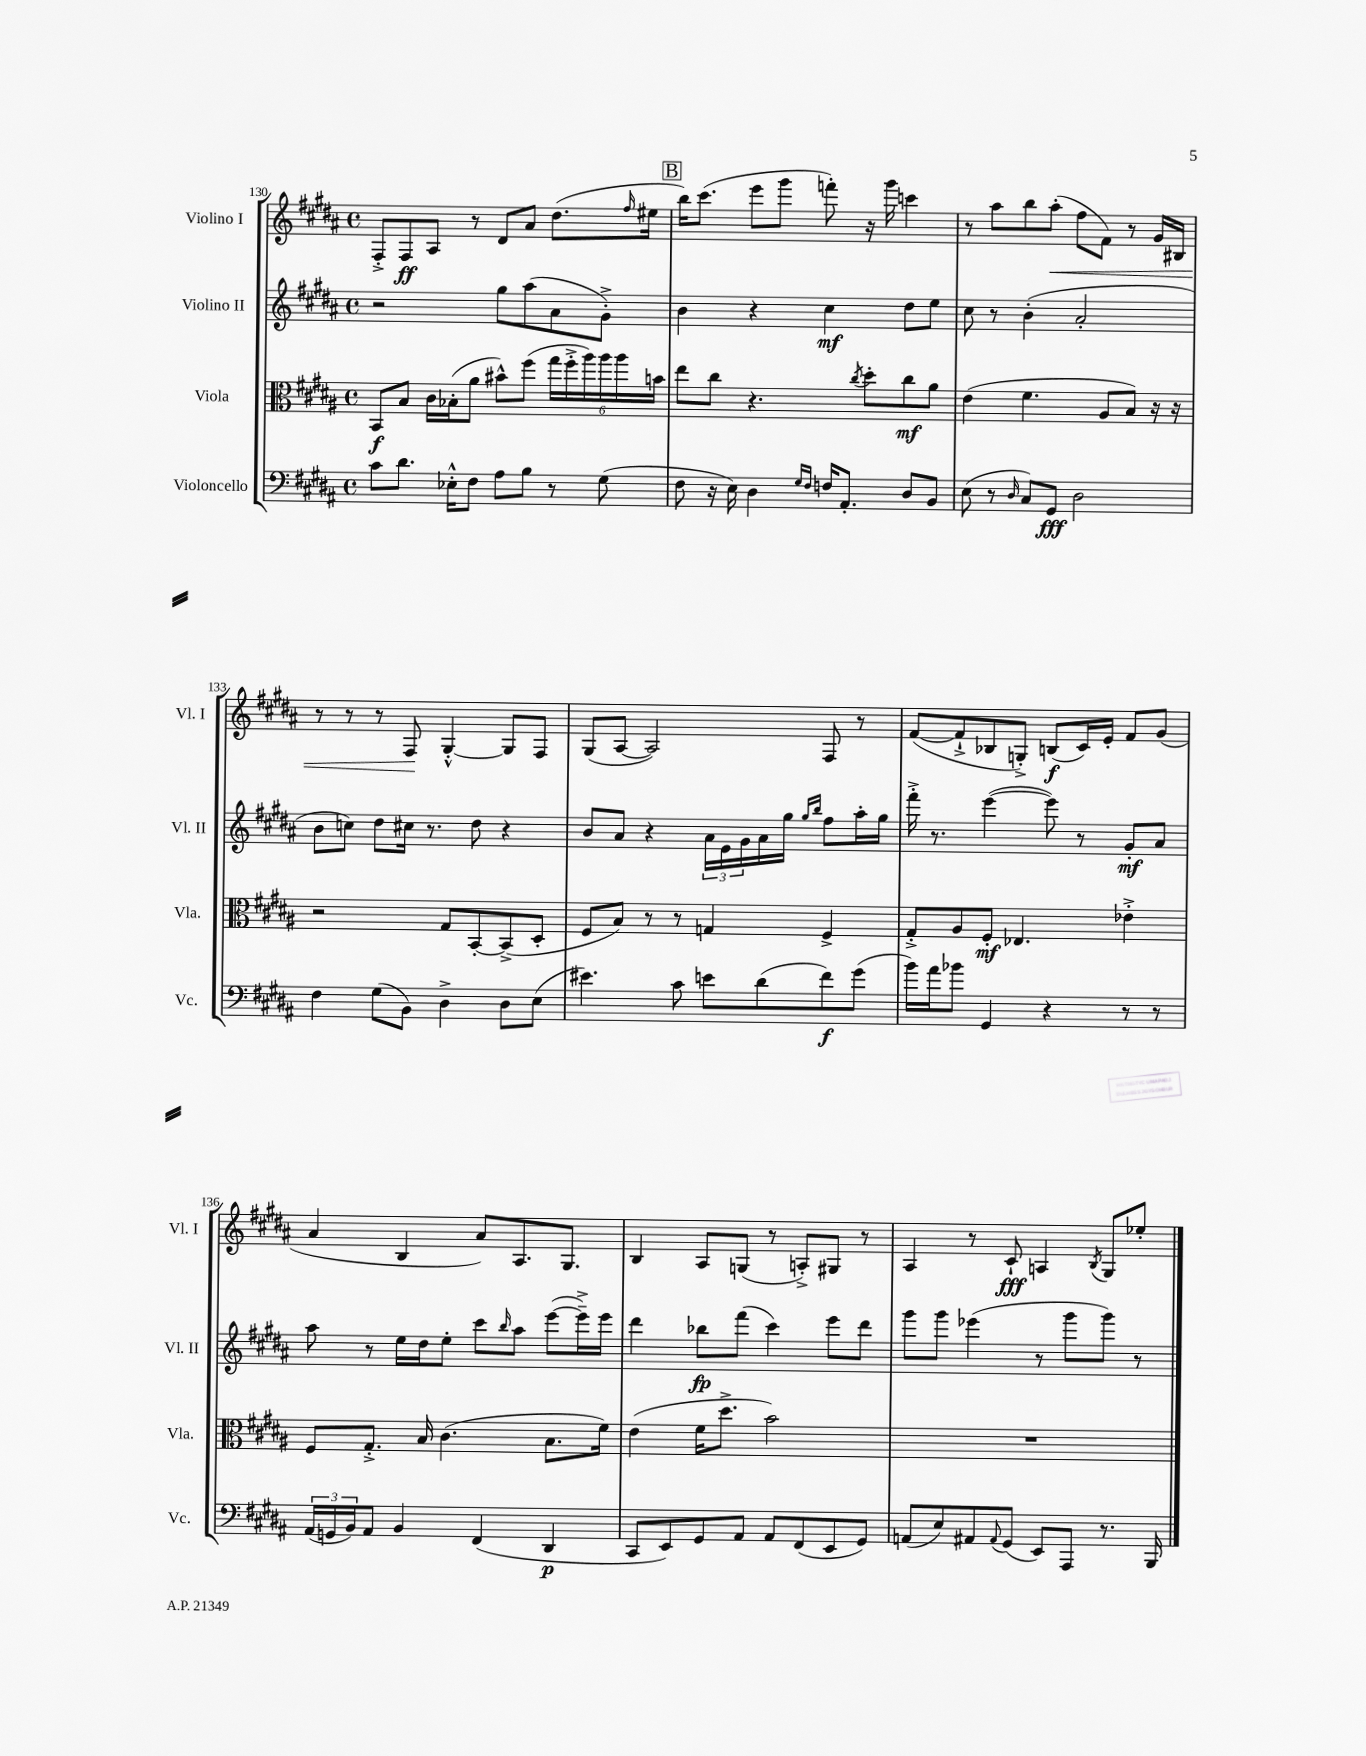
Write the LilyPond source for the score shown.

<<
\new StaffGroup <<
\new Staff = "s0" \with { instrumentName = "Violino I" shortInstrumentName = "Vl. I" } {
    \clef treble \key b \major \defaultTimeSignature \time 4/4
    fis8-.-> fis8\ff ais8 r8 dis'8 ais'8 dis''8.( \grace { fis''16 } eis''16 |
    \mark \markup { \box "B" } b''16) cis'''8.( e'''8 gis'''8 f'''8-.) r16 gis'''16 c'''4 |
    r8 ais''8 b''8 ais''8-.\<( fis''8 fis'8) r8 gis'16 bis16 |
    r8 r8 r8 fis8\! gis4~-.-^ gis8 fis8 |
    gis8( ais8~ ais2) fis8 r8 |
    fis'8~( fis'8-!-> bes8 g8-.->) b8\f( cis'16) e'16-. fis'8 gis'8( |
    ais'4 b4 ais'8) ais8. gis8. |
    b4 ais8 g8( r8 a8-.->) gis8 r8 |
    ais4 r8 cis'8-!\fff a4 \acciaccatura { b8 } gis8 ees''8-. \bar "|." |
}
\new Staff = "s1" \with { instrumentName = "Violino II" shortInstrumentName = "Vl. II" } {
    \clef treble \key b \major \defaultTimeSignature \time 4/4
    r2 gis''8 ais''8( ais'8 gis'8-.->) |
    \mark \markup { \box "B" } b'4 r4 cis''4\mf dis''8 e''8 |
    cis''8 r8 b'4-.( ais'2-. |
    b'8 c''8) dis''8 cis''16 r8. dis''8 r4 |
    b'8 ais'8 r4 \tuplet 3/2 { ais'16 e'16 gis'16 } ais'16 gis''16 \grace { gis''16 b''16 } fis''8 ais''16-. gis''16 |
    fis'''16-.-> r8. e'''4~( e'''8) r8 gis'8-.\mf ais'8 |
    ais''8 r8 e''16 dis''16 e''8-. cis'''8 \grace { b''16 } ais''8 e'''8~( e'''16--->) e'''16 |
    dis'''4 bes''8\fp fis'''8( cis'''4) e'''8 dis'''8 |
    gis'''8 gis'''8 ees'''4( r8 gis'''8 gis'''8) r8 \bar "|." |
}
\new Staff = "s2" \with { instrumentName = "Viola" shortInstrumentName = "Vla." } {
    \clef alto \key b \major \defaultTimeSignature \time 4/4
    b,8\f b8 cis'16 bes16-.( ais'8 bis'8-^) fis''8( \tuplet 6/4 { gis''16 fis''16-.-> ais''16) ais''16 ais''16 b'16 } |
    \mark \markup { \box "B" } e''8 cis''8 r4. \acciaccatura { cis''8 } dis''8-. cis''8\mf ais'8 |
    e'4( fis'4. ais8 b8) r16 r16 |
    r2 gis8 b,8~-. b,8->( dis8-. |
    fis8 b8) r8 r8 g4 fis4-> |
    gis8-.-> ais8 fis8-.\mf ees4. ees'4-.-> |
    fis8 gis8.-.-> b16 cis'4.( b8. fis'16) |
    e'4( fis'16 dis''8.-> b'2) |
    R1 \bar "|." |
}
\new Staff = "s3" \with { instrumentName = "Violoncello" shortInstrumentName = "Vc." } {
    \clef bass \key b \major \defaultTimeSignature \time 4/4
    cis'8 dis'8. ees16-.-^ fis8 ais8 b8 r8 gis8( |
    \mark \markup { \box "B" } fis8 r16 e16) dis4 \grace { gis16 fis16 } f16 ais,8.-. dis8 b,8 |
    e8( r8 \grace { dis16 } cis8) gis,8\fff dis2 |
    fis4 gis8( b,8) dis4-> dis8 e8( |
    eis'4.) cis'8 e'8 dis'8( fis'8\f) gis'8( |
    b'16) ais'16 bes'8 gis,4 r4 r8 r8 |
    \tuplet 3/2 { ais,16( g,16 b,16) } ais,8 b,4 fis,4( dis,4\p |
    cis,8 e,8) gis,8 ais,8 ais,8 fis,8( e,8 gis,8) |
    a,8( e8) ais,8 \appoggiatura { ais,8 } gis,8( e,8) ais,,8 r8. b,,16 \bar "|." |
}
>>
>>
\layout { \context { \Score currentBarNumber = #130 } }
